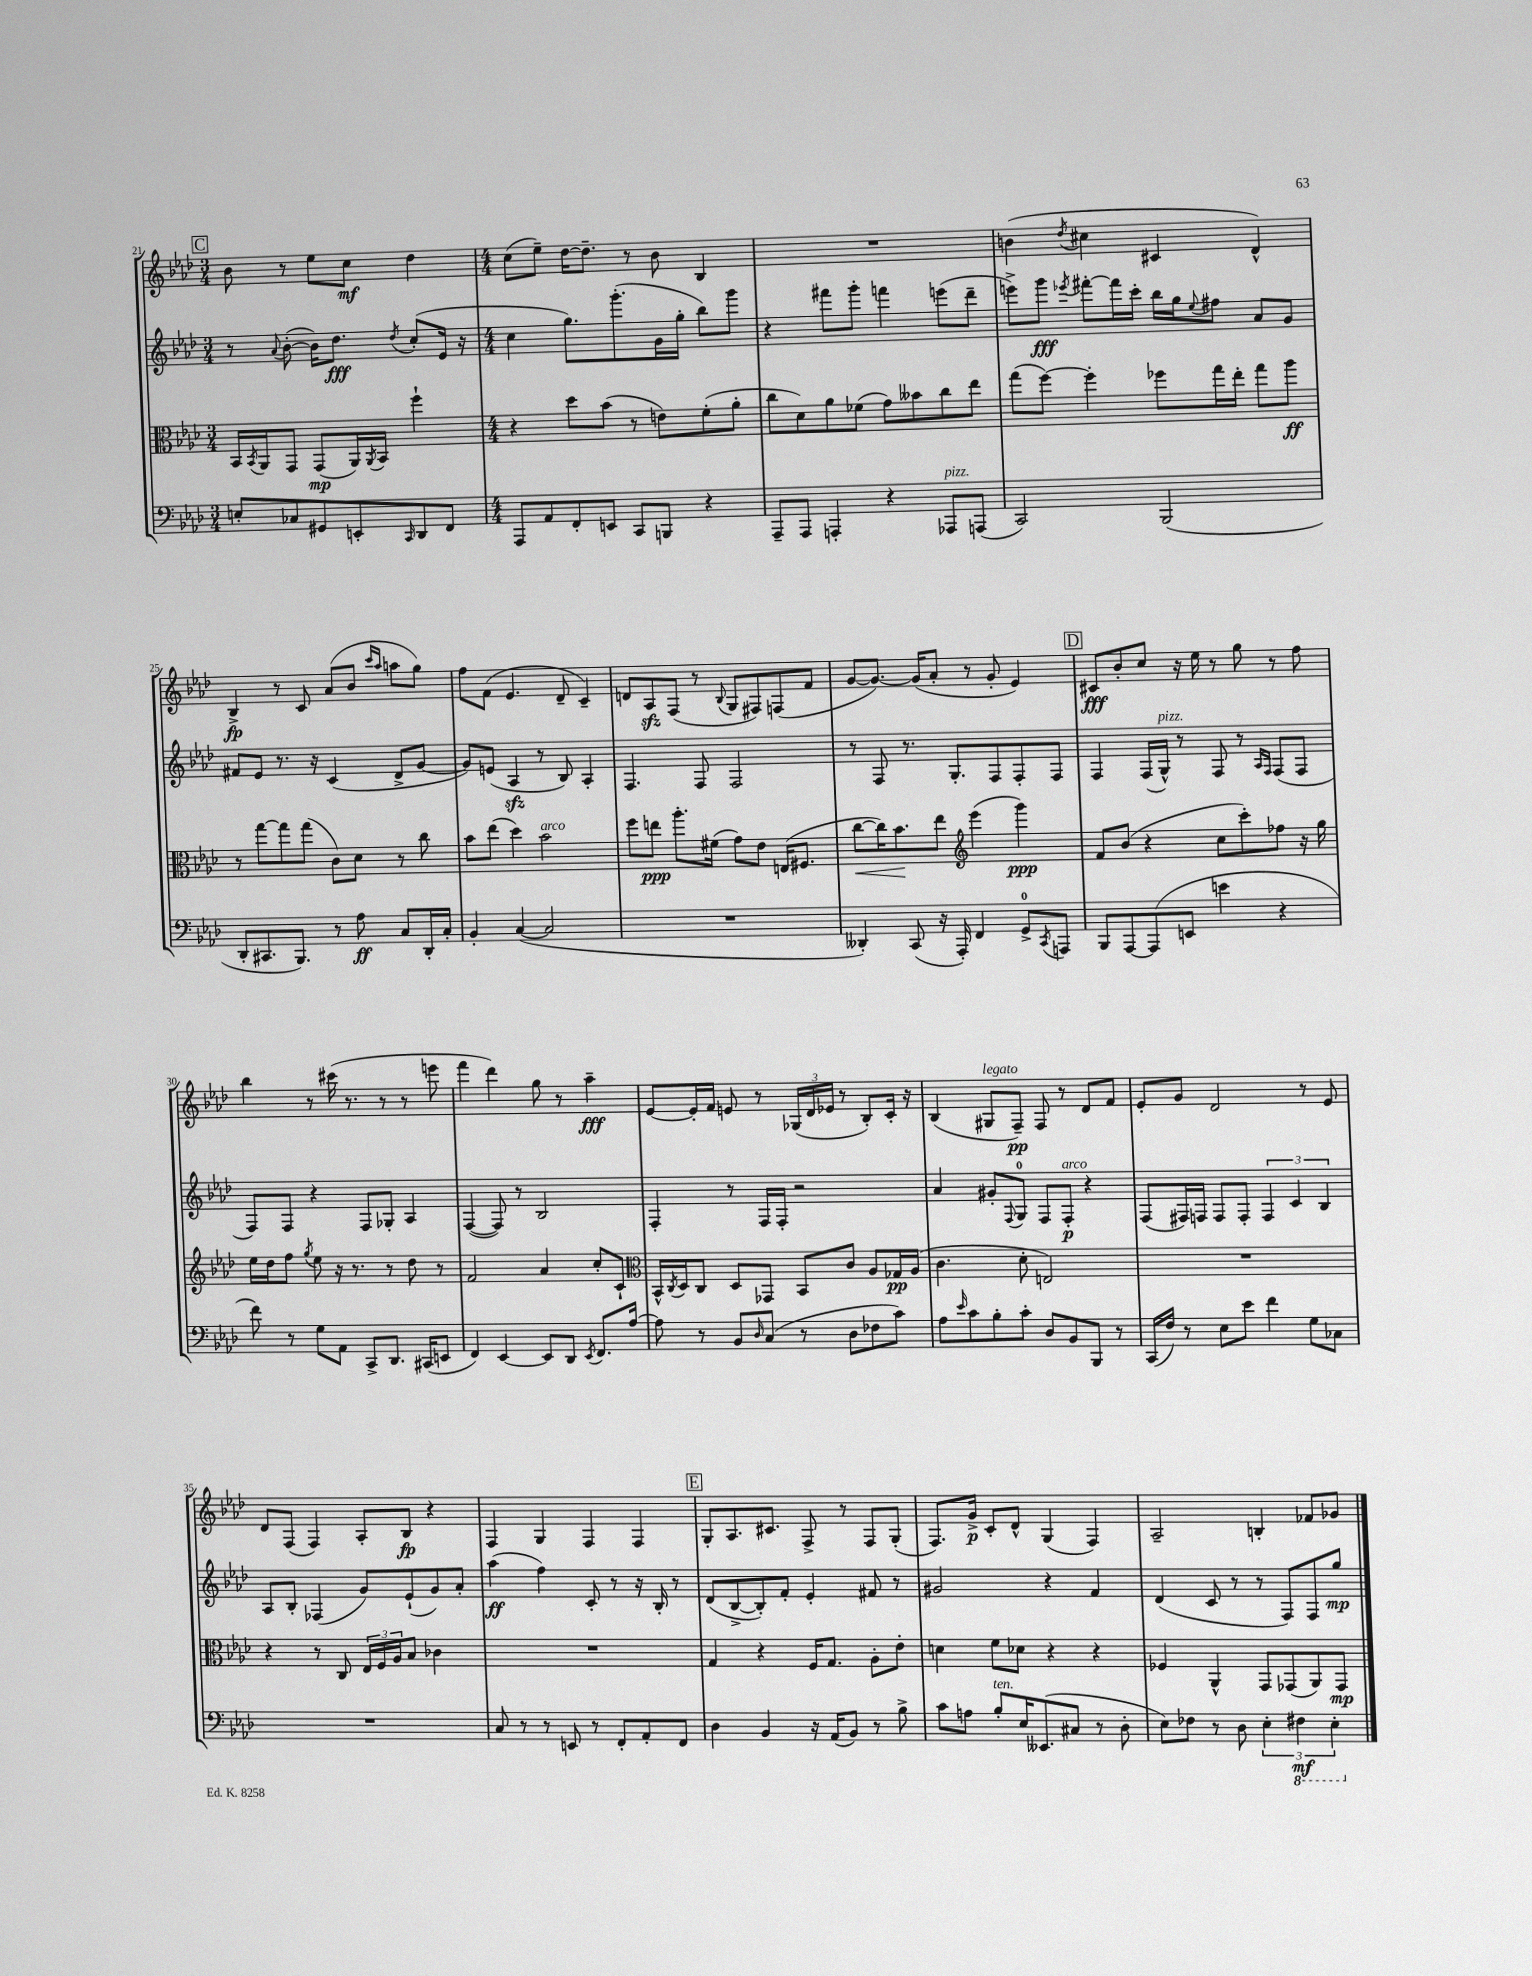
<<
\new StaffGroup <<
\new Staff = "s0" {
    \clef treble \key aes \major \numericTimeSignature \time 3/4
    \mark \markup { \box "C" } bes'8 r8 ees''8 c''8\mf des''4 |
    \numericTimeSignature \time 4/4 c''8( ees''8--) des''16~ des''8.-- r8 bes'8 bes4 |
    R1 |
    b'4( \acciaccatura { des''8 } cis''4 cis'4 des'4-^) |
    bes4->\fp r8 c'8 aes'8( bes'8 \grace { c'''16 aes''16 } a''8 g''8) |
    f''8 f'8( ees'4. des'8-- c'4--) |
    d'8 aes8\sfz f8( r8 \appoggiatura { bes8 } g8 fis8) f8( f'8 |
    g'8~ g'8.~) g'16( aes'8-. r8 g'8-. ees'4) |
    \mark \markup { \box "D" } cis'8\fff bes'8-. c''8 r16 ees''16 r8 g''8 r8 f''8 |
    bes''4 r8 cis'''16( r8. r8 r8 e'''8 |
    f'''4 des'''4) g''8 r8 aes''4--\fff |
    ees'8~ ees'16-. f'16 e'8 r8 \tuplet 3/2 { ges16( des'16 ees'16 } r8 bes8-.) c'16-. r16 |
    bes4( gis8^\markup { \italic "legato" } f8--\pp) f8 r8 des'8 f'8 |
    ees'8-. g'8 des'2 r8 ees'8 |
    des'8 f8( f4) aes8-. bes8\fp r4 |
    f4 g4 f4 f4 |
    \mark \markup { \box "E" } g8-. aes8. cis'8. f8-> r8 f8 g8-.( |
    f8.) g'16->\p c'8-. des'8-^ g4( f4) |
    aes2-- b4-. fes'8 ges'8 \bar "|." |
}
\new Staff = "s1" {
    \clef treble \key aes \major \numericTimeSignature \time 3/4
    \mark \markup { \box "C" } r8 \appoggiatura { aes'8 } bes'8~-.( bes'16) des''8.\fff \acciaccatura { des''8 } c''8-.( ees'16 r16 |
    \numericTimeSignature \time 4/4 c''4 g''8.) g'''8.-.( g'16 g''16-. bes''8) g'''8 |
    r4 fis'''8 g'''8-. f'''4 e'''8( des'''8-- |
    e'''8->) g'''8\fff \acciaccatura { ees'''8 } fis'''8~-. fis'''16 c'''16-. bes''16 g''16 \appoggiatura { ees''8 } fis''8 aes'8 g'8 |
    fis'8 ees'8 r8. r16 c'4( des'8-> g'8~ |
    g'8) e'8( aes4\sfz r8 bes8) aes4-. |
    f4. f8 f2 |
    r8 f8 r8. g8.-. f8 f8-. f8 |
    \mark \markup { \box "D" } f4 f16( g16-^^\markup { \italic "pizz." }) r8 f8 r8 \grace { aes16 f16 } f8( f8 |
    f8) f8 r4 f8 ges8-. aes4 |
    f4~( f8) r8 bes2 |
    f4-. r8 f16 f16-. r2 |
    aes'4 gis'8-. \appoggiatura { f8 } g8-0 f8 f8-.\p^\markup { \italic "arco" } r4 |
    f8( fis16) f16 f8 f8-. \tuplet 3/2 { f4 c'4 bes4 } |
    aes8 bes8-. fes4( g'8) ees'8-!( g'8) aes'8-. |
    aes''4\ff( f''4) c'8-. r8 r16 bes16-. r8 |
    \mark \markup { \box "E" } des'8( bes8~-> bes8-.) f'8-. ees'4-. fis'8 r8 |
    gis'2 r4 f'4 |
    des'4( c'8 r8 r8 f8) f8 g''8\mp \bar "|." |
}
\new Staff = "s2" {
    \clef alto \key aes \major \numericTimeSignature \time 3/4
    \mark \markup { \box "C" } bes,16 \acciaccatura { bes,8 } aes,16 g,8 g,8\mp( aes,16) \acciaccatura { aes,8 } bes,16 f''4-! |
    \numericTimeSignature \time 4/4 r4 des''8 bes'8( r8 e'8) f'8-.( aes'8-. |
    c''8 des'8) aes'8 fes'8( g'8) beses'8 c''8 ees''8 |
    g''8( f''8~) f''4-. fes''8 g''16 ees''16-. g''8 aes''8\ff |
    r8 g''8~ g''8 g''8( c'8) des'8 r8 c''8 |
    bes'8 ees''8( des''4) bes'2^\markup { \italic "arco" } |
    f''8 e''8\ppp aes''8.-. fis'16( g'8) ees'8 e16( fis8. |
    c''8~\< c''16) bes'8.\! ees''8 \clef treble ees'''4( g'''4\ppp) |
    \mark \markup { \box "D" } f'8 bes'8( r4 c''8 c'''8-.) fes''8 r16 g''16 |
    ees''16 des''16 f''8 \acciaccatura { g''8 } ees''8 r16 r8. r8 des''8 r8 |
    f'2 aes'4 c''8-. c'8-! |
    \clef alto bes,16-^ \acciaccatura { c8 } des16 c8 des8 ges,8 bes,8 c'8 aes8 ges16\pp aes16( |
    c'4. des'8-. e2) |
    R1 |
    r4 r8 c8 \tuplet 3/2 { ees16 f16 aes16 } bes8 ces'4 |
    R1 |
    \mark \markup { \box "E" } g4 r4 f16 g8. aes8-. ees'8-. |
    d'4 f'8 des'8 r4 r4 |
    fes4 aes,4-^ g,8 ges,8( aes,8) ges,8\mp \bar "|." |
}
\new Staff = "s3" {
    \clef bass \key aes \major \numericTimeSignature \time 3/4
    \mark \markup { \box "C" } e8-. ces8 gis,8 e,8-. \grace { c,16 } des,8 f,8 |
    \numericTimeSignature \time 4/4 aes,,8 aes,8 f,8-. e,8 c,8 b,,8 r4 |
    aes,,8-- aes,,8 a,,4-. r4 aes,,8^\markup { \italic "pizz." } a,,8( |
    c,2) bes,,2( |
    des,8-. cis,8. bes,,8.) r8 aes8\ff c8 des,16-. c16-. |
    bes,4-. c4~( c2 |
    R1 |
    deses,4-.) c,8( r16 aes,,16-.) f,4 g,8-0-> \acciaccatura { c,8 } a,,8 |
    \mark \markup { \box "D" } bes,,8 aes,,8~ aes,,8( e,8 e'4 r4 |
    f'8) r8 g8 aes,8 c,8-> des,8. cis,16( e,8 |
    f,4) ees,4~ ees,8 des,8 \acciaccatura { ees,8 } f,8. aes16~ |
    aes8 r8 bes,8 \grace { des16 } c8( r8 des8 fes8 c'8) |
    aes8 \grace { ees'16 } c'8 bes8-. c'8-. des8 bes,8 bes,,8 r8 |
    c,16( f16) r8 ees8 ees'8 f'4 g8 ces8 |
    R1 |
    c8 r8 r8 e,8 r8 f,8-. aes,8-. f,8 |
    \mark \markup { \box "E" } des4 bes,4 r16 aes,16( bes,8) r8 bes8-> |
    c'8 a8 bes8-.^\markup { \italic "ten." } ees16 eeses,8.( cis8 r8 des8-. |
    ees8) fes8 r8 des8 \tuplet 3/2 { ees4-. \ottava #-1 fis,4\mf ees,4-. \ottava #0 } \bar "|." |
}
>>
>>
\layout { \context { \Score currentBarNumber = #21 } }
